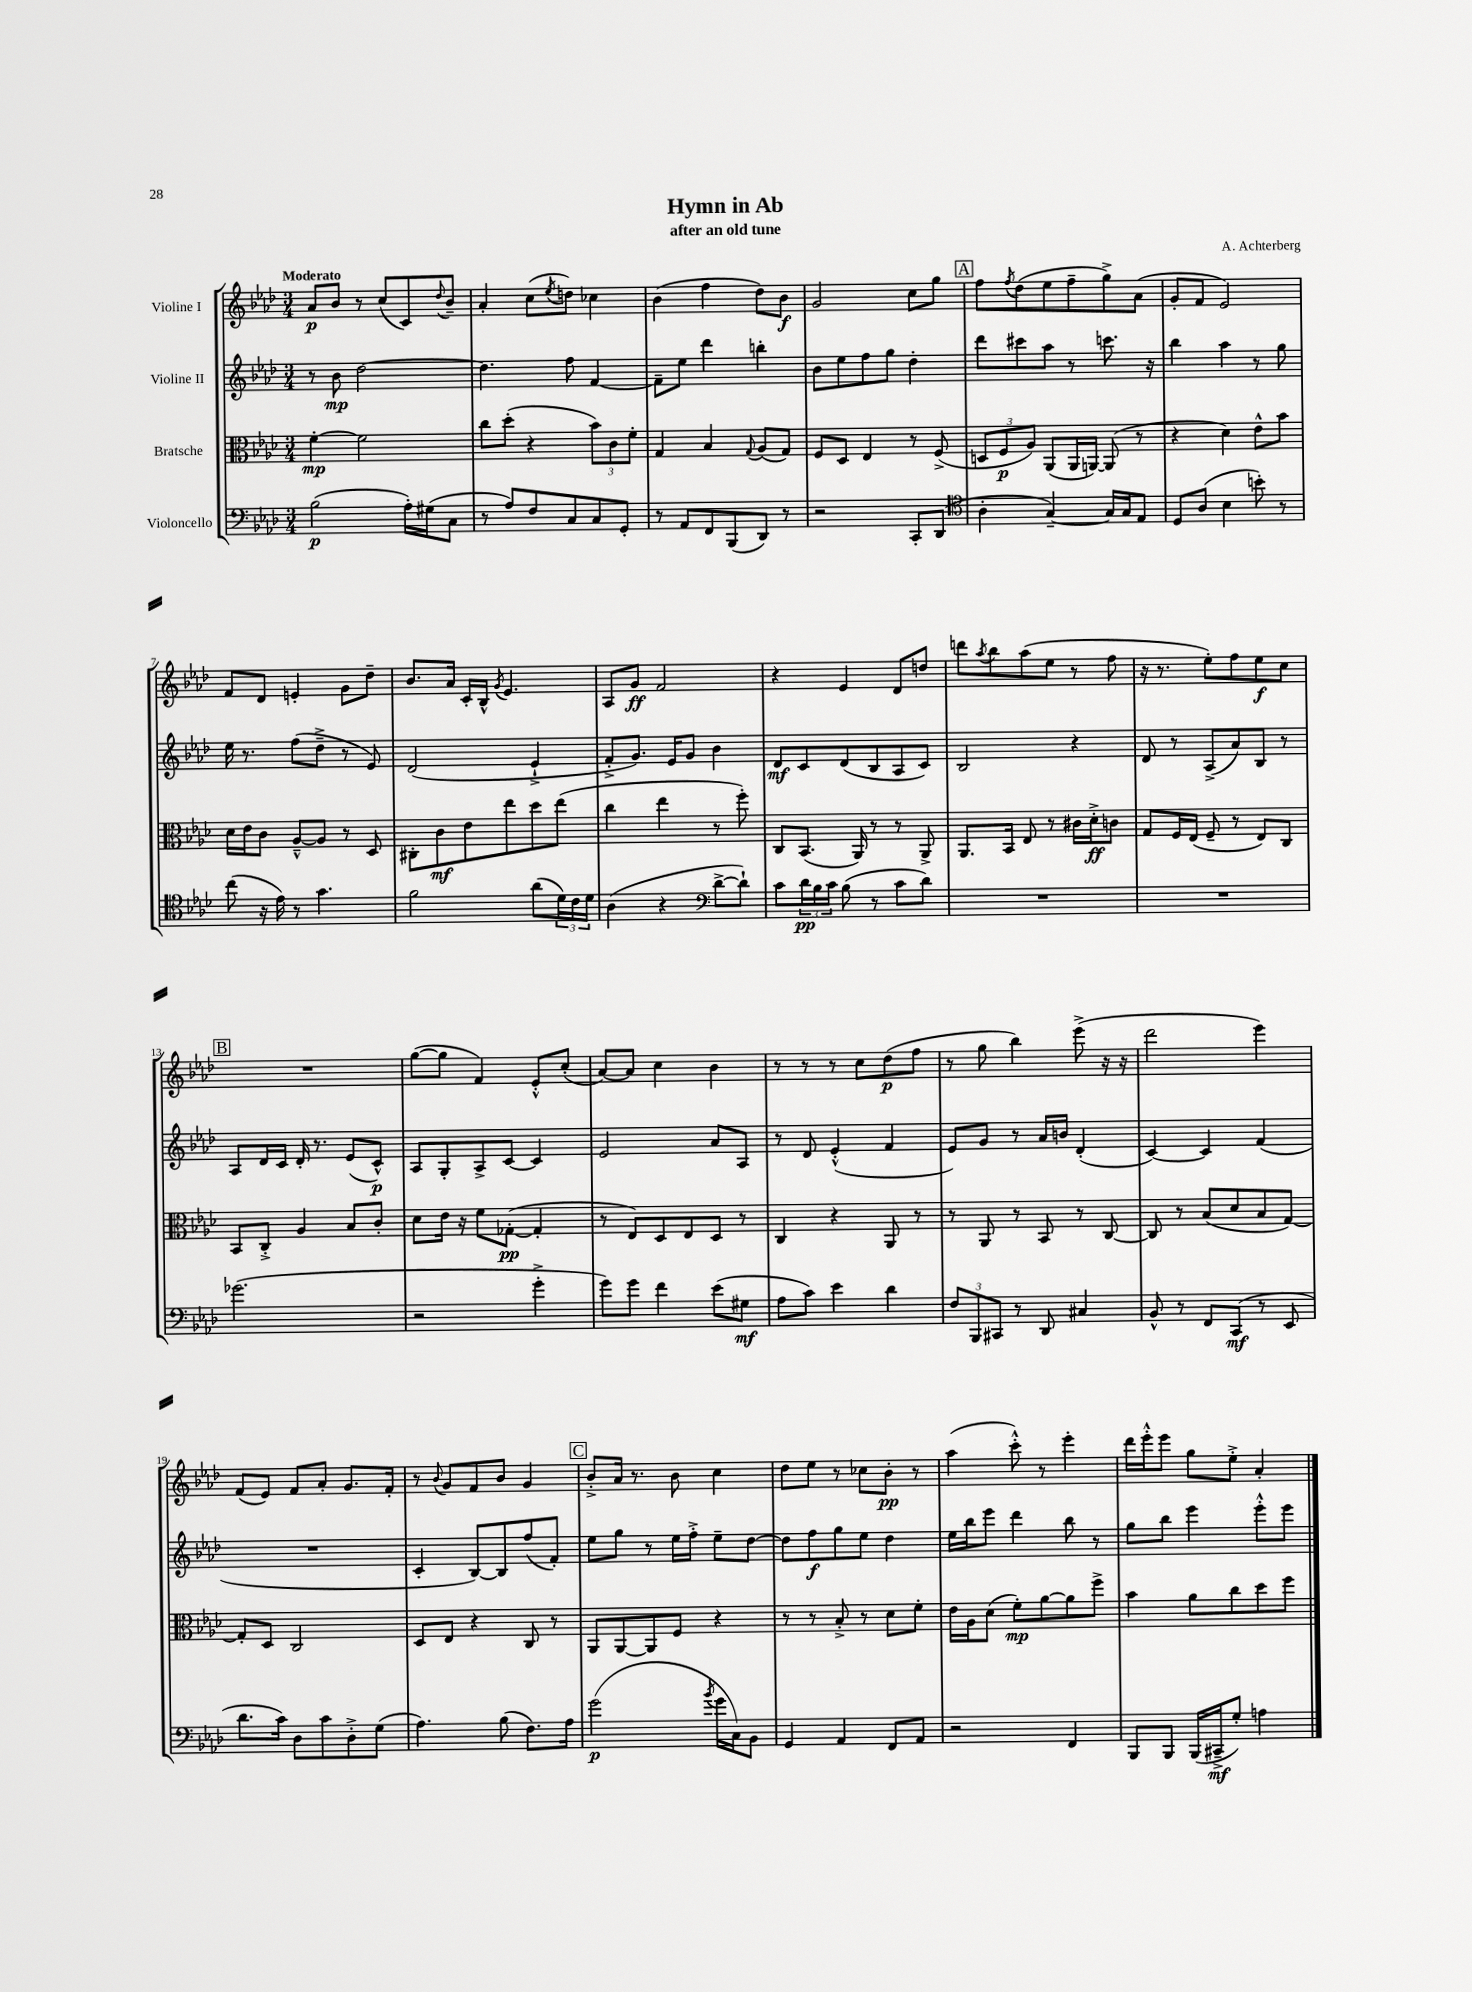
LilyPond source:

\header { title = "Hymn in Ab" composer = "A. Achterberg" subtitle = "after an old tune" }
<<
\new StaffGroup <<
\new Staff = "s0" \with { instrumentName = "Violine I" } {
    \clef treble \key aes \major \numericTimeSignature \time 3/4 \tempo "Moderato"
    aes'8\p bes'8 r8 c''8( c'8) \appoggiatura { des''8 } bes'8-- |
    aes'4-. c''8( \acciaccatura { ees''8 } d''8) ces''4 |
    bes'4( f''4 des''8) bes'8\f |
    g'2 c''8 g''8 |
    \mark \markup { \box "A" } f''8 \acciaccatura { f''8 } des''8( ees''8 f''8-- g''8->) aes'8( |
    g'8-. f'8 ees'2) |
    f'8 des'8 e'4-. g'8 des''8-- |
    bes'8. aes'16 c'16-. bes16-^ \acciaccatura { g'8 } ees'4. |
    aes8 g'8\ff f'2 |
    r4 ees'4 des'8 d''8 |
    d'''8 \acciaccatura { aes''8 } bes''8 aes''8( ees''8 r8 f''8 |
    r16 r8. ees''8-.) f''8 ees''8\f c''8 |
    \mark \markup { \box "B" } R2. |
    g''8~( g''8 f'4) ees'8-.-^ c''8-.( |
    aes'8~) aes'8 c''4 bes'4 |
    r8 r8 r8 c''8 des''8\p( f''8 |
    r8 g''8 bes''4) ees'''8->( r16 r16 |
    des'''2 ees'''4) |
    f'8( ees'8) f'8 aes'8-. g'8. f'16-. |
    r8 \appoggiatura { bes'8 } g'8 f'8 bes'8 g'4 |
    \mark \markup { \box "C" } bes'8-.-> aes'16 r8. bes'8 c''4 |
    des''8 ees''8 r8 ces''8 bes'8-.\pp r8 |
    aes''4( c'''8-.-^) r8 ees'''4-. |
    des'''16 ees'''16-.-^ ees'''8 g''8 ees''8-.-> aes'4-. \bar "|." |
}
\new Staff = "s1" \with { instrumentName = "Violine II" } {
    \clef treble \key aes \major \numericTimeSignature \time 3/4
    r8 bes'8\mp des''2~ |
    des''4. f''8 f'4~ |
    f'8-- ees''8 des'''4 b''4-. |
    bes'8 ees''8 f''8 g''8 des''4-. |
    \mark \markup { \box "A" } des'''8 cis'''8 aes''8 r8 c'''8. r16 |
    bes''4 aes''4 r8 g''8 |
    ees''16 r8. f''8( des''8---> r8 ees'8) |
    des'2( ees'4-!-> |
    f'8-.-> g'8.) ees'16 g'8 bes'4 |
    des'8\mf c'8 des'8( bes8 aes8 c'8) |
    bes2 r4 |
    des'8 r8 aes8->( aes'8) bes8 r8 |
    \mark \markup { \box "B" } aes8 des'16 c'16 des'16-. r8. ees'8( c'8-^\p) |
    aes8 g8-. aes8-> c'8~ c'4 |
    ees'2 aes'8 aes8 |
    r8 des'8 ees'4-.-^( f'4 |
    ees'8) g'8 r8 aes'16 b'16 des'4-.( |
    c'4~) c'4 f'4( |
    R2. |
    c'4-. bes8~) bes8 f''8( f'8-.) |
    \mark \markup { \box "C" } ees''8 g''8 r8 ees''16 f''16-.-> ees''8-- des''8~ |
    des''8 f''8\f g''8 ees''8 des''4 |
    ees''16 bes''16 ees'''8 des'''4 bes''8 r8 |
    g''8 bes''8 ees'''4 ees'''8-.-^ ees'''8 \bar "|." |
}
\new Staff = "s2" \with { instrumentName = "Bratsche" } {
    \clef alto \key aes \major \numericTimeSignature \time 3/4
    f'4~-.\mp f'2 |
    c''8 des''8-.( r4 \tuplet 3/2 { bes'8) c'8 f'8-. } |
    g4 bes4 \appoggiatura { g8 } aes8( g8) |
    f8 des8 ees4 r8 f8->( |
    \mark \markup { \box "A" } \tuplet 3/2 { d8 f8\p aes8) } aes,8( aes,16 a,16~) a,8( r8 |
    r4 des'4) ees'8-^ bes'8 |
    des'16 ees'16 c'8 aes8~---^ aes8 r8 des8 |
    cis8-. c'8\mf ees'8 ees''8 des''8 ees''8( |
    c''4 ees''4 r8 f''8-.) |
    c8 bes,8.( aes,16) r8 r8 aes,8-> |
    aes,8. bes,16 ees8 r8 cis'16 des'16-.->\ff c'8 |
    g8 f16 ees16( f8-- r8 ees8) c8 |
    \mark \markup { \box "B" } bes,8 c8-.-> aes4 bes8 c'8-. |
    des'8 ees'16 r16 f'8 ges8~-.\pp( ges4-. |
    r8 ees8) des8 ees8 des8 r8 |
    c4 r4 aes,8 r8 |
    r8 aes,8 r8 bes,8 r8 c8~ |
    c8 r8 bes8( des'8 bes8 g8~) |
    g8-. des8 c2 |
    des8 ees8 r4 c8 r8 |
    \mark \markup { \box "C" } aes,8 aes,8~ aes,8 f8 r4 |
    r8 r8 bes8-.-> r8 des'8 f'8-. |
    ees'16 aes16 des'8( f'8-.\mp) aes'8~ aes'8 f''8-> |
    bes'4 aes'8 c''8 des''8 f''8 \bar "|." |
}
\new Staff = "s3" \with { instrumentName = "Violoncello" } {
    \clef bass \key aes \major \numericTimeSignature \time 3/4
    bes2\p( aes16-.) gis16( c8 |
    r8 aes8) f8 c8 c8 g,8-. |
    r8 aes,8 f,8 bes,,8( des,8) r8 |
    r2 c,8-. des,8( |
    \mark \markup { \box "A" } \clef tenor aes4-. g4~--) g16 g16 ees8 |
    des8 aes8( bes4 b'8-.) r8 |
    c''8( r16 ees'16) r8 g'4. |
    f'2 aes'8( \tuplet 3/2 { des'16) c'16 des'16 } |
    aes4( r4 \clef bass des'8~-> des'8-!) |
    c'8 \tuplet 3/2 { des'16\pp bes16 c'16 } bes8( r8 c'8 des'8) |
    R2. |
    R2. |
    \mark \markup { \box "B" } ges'2.( |
    r2 g'4-.-> |
    g'8) g'8 f'4 ees'8( gis8\mf |
    aes8 c'8) ees'4 des'4 |
    \tuplet 3/2 { f8 bes,,8 cis,8 } r8 des,8 cis4 |
    bes,8-^ r8 f,8 c,8\mf( r8 ees,8 |
    des'8. c'16) des8 c'8 des8-.-> g8( |
    aes4.) bes8( f8.) aes16 |
    \mark \markup { \box "C" } g'2\p( \acciaccatura { bes'8 } g'16 c16) bes,8 |
    g,4 aes,4 f,8 aes,8 |
    r2 f,4 |
    bes,,8 bes,,8 bes,,16( cis,16--->\mf g8-.) a4 \bar "|." |
}
>>
>>
